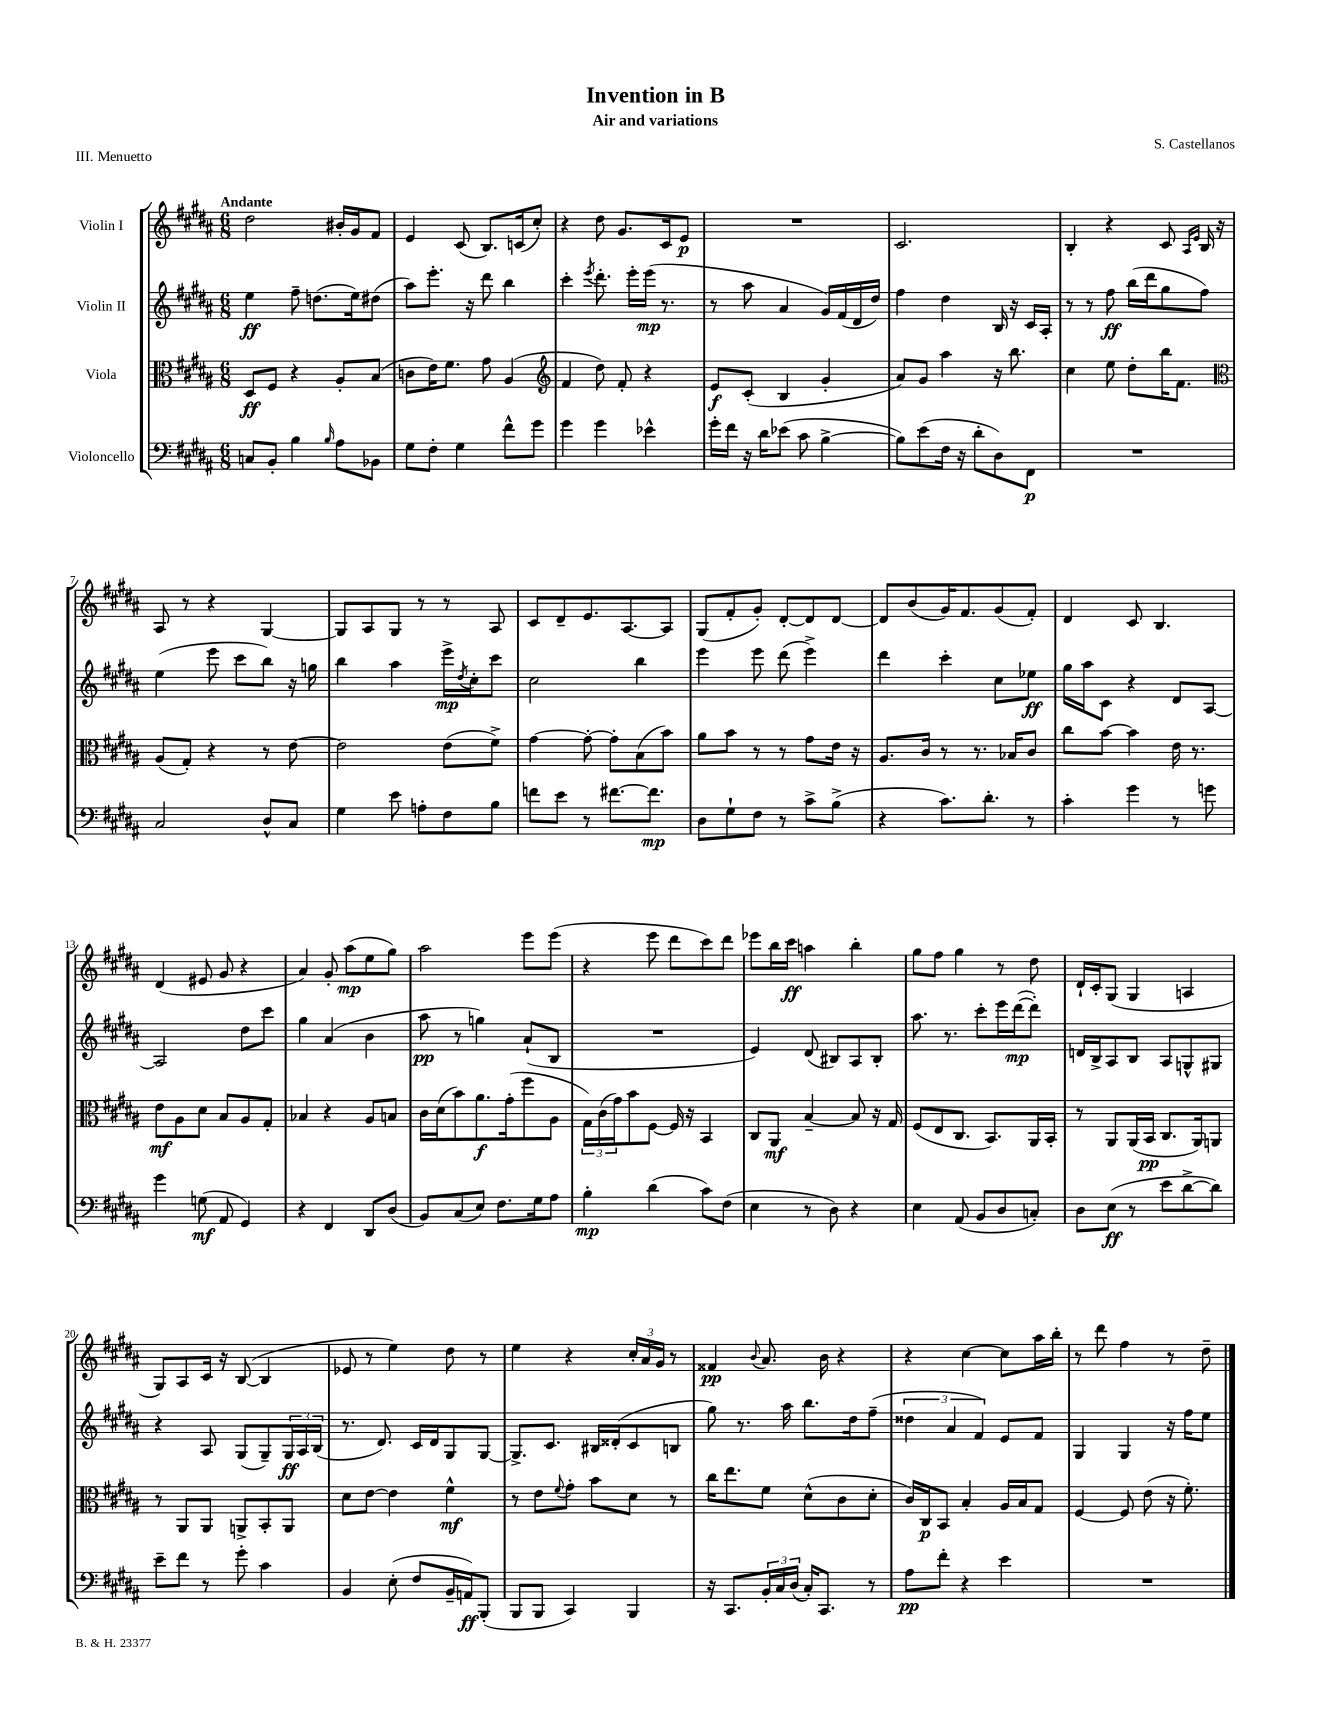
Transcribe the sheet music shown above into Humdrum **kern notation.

**kern	**kern	**kern	**kern
*staff4	*staff3	*staff2	*staff1
*clefF4	*clefC3	*clefG2	*clefG2
*k[f#c#g#d#a#]	*k[f#c#g#d#a#]	*k[f#c#g#d#a#]	*k[f#c#g#d#a#]
*M6/8	*M6/8	*M6/8	*M6/8
8C	8D#	4ee	2dd#
8BB'	8F#	.	.
4B	4r	8ff#~	.
.	.	(8.dd	.
16qqB	.	.	.
8A#	8A#'	.	16b#'
.	.	16ee)	16g#
8BB-	(8B	(8dd#	8f#
=	=	=	=
8G#	8c	8aa#)	4e
8F#'	16e)	8.eee'	.
.	8.f#	.	.
4G#	.	.	(8c#
.	.	16r	.
.	8g#	8ddd#	8.B)
8f#^^	(4A#	4bb	.
.	.	.	(16c
8g#	.	.	8cc#')
=	=	=	=
*	*clefG2	*	*
4g#	4f#	4ccc#'	4r
.	.	8qeee	.
4g#	8dd#)	8.ddd#'	8dd#
.	8f#'	.	8.g#
.	.	16eee'	.
4e-^^	4r	(16eee	.
.	.	8.r	16c#
.	.	.	8e
=	=	=	=
16g#'	8e	8r	2.r
16f#	.	.	.
16r	(8c#'	8aa#	.
16d#	.	.	.
(8e-	4B	4a#	.
8c#	.	.	.
[4B^	4g#'	16g#)	.
.	.	(16f#	.
.	.	16d#	.
.	.	16dd#)	.
=	=	=	=
8B])	8a#)	4ff#	2.c#
(8e	8g#	.	.
16F#	4aa#	4dd#	.
16r	.	.	.
8d#'	.	.	.
8D#)	16r	16B	.
.	8.bb	16r	.
8FF#	.	16c#	.
.	.	16A#'	.
=	=	=	=
2.r	4cc#	8r	4B'
.	.	8r	.
.	8ee	8ff#	4r
.	8dd#'	(16bb	.
.	.	16ddd#	.
.	16bb	8gg#	8c#
.	8.f#	.	.
.	.	.	16qqA#
.	.	.	16qqe
.	.	8ff#)	16B
.	.	.	16r
=	=	=	=
*	*clefC3	*	*
2C#	(8A#	(4ee	8A#
.	8G#')	.	8r
.	4r	8eee	4r
.	.	8ccc#	.
8D#^^	8r	8bb)	[4G#
8C#	[8e	16r	.
.	.	16gg	.
=	=	=	=
4G#	2e]	4bb	8G#]
.	.	.	8A#
8e	.	4aa#	8G#
8A'	.	.	8r
8F#	(8e	16eee^	8r
.	.	8qdd#	.
.	.	16cc#'	.
8B	8f#^)	8ccc#	8A#
=	=	=	=
8f	[4g#	2cc#	8c#
8e	.	.	8d#~
8r	8g#'_	.	8.e
[8.f#	8g#']	.	.
.	.	.	[8.A#
.	(8B	4bb	.
8.f#]	.	.	.
.	8b)	.	8A#]
=	=	=	=
8D#	8a#	4eee	(8G#
8G#`	8b	.	8f#'
8F#	8r	8eee	8g#')
8r	8r	(8ddd#	[8d#'
8c#^	8g#	4eee^)	8d#]
(8B^	16e	.	[8d#
.	16r	.	.
=	=	=	=
4r	8.A#	4ddd#	8d#]
.	.	.	(8b
.	16c#	.	.
8.c#)	8r	4ccc#'	16g#)
.	.	.	8.f#
.	8.r	.	.
8.d#'	.	.	.
.	.	8cc#	(8g#
.	16B-	.	.
8r	8c#	8ee-	8f#')
=	=	=	=
4c#'	8cc#	16gg#	4d#
.	.	16aa#	.
.	[8b	8c#	.
4g#	4b]	4r	8c#
.	.	.	4.B
8r	16e	8d#	.
.	8.r	.	.
8g	.	[8A#	.
=	=	=	=
4g#	8e	2A#]	(4d#
.	8A#	.	.
(8G	8d#	.	8e#
8AA#	8B	.	8g#
4GG#)	8A#	8dd#	4r
.	8G#'	8ccc#	.
=	=	=	=
4r	4B-	4gg#	4a#)
4FF#	4r	(4a#	8g#'
.	.	.	(8aa#
8DD#	8A#	4b	8ee
(8D#	8B	.	8gg#)
=	=	=	=
8BB)	16c#	8aa#	2aa#
.	(16d#	.	.
(8C#	8b)	8r	.
8E)	8.a#	4gg)	.
8.F#	.	.	.
.	(16g#'	.	.
.	8ff#	(8a#`	8eee
16G#	.	.	.
8A#	8A#	8B	(8eee
=	=	=	=
4B'	24G#)	2.r	4r
.	(24c#	.	.
.	24g#)	.	.
.	8b	.	.
(4d#	[8F#	.	8eee
.	16F#]	.	8ddd#
.	16r	.	.
8c#)	4BB	.	8ccc#)
(8F#	.	.	8ddd#
=	=	=	=
4E	8C#	4e)	8eee-
.	8AA#	.	16bb
.	.	.	16ccc#
8r	[4B~	(8d#	4aa
8D#)	.	8B#)	.
4r	8B]	8A#	4bb'
.	16r	8B#'	.
.	16G#	.	.
=	=	=	=
4E	(8F#	8.aa#	8gg#
.	8E	.	8ff#
.	.	8.r	.
(8AA#	8.C#	.	4gg#
8BB	.	8ccc#'	.
.	8.BB)	.	.
8D#	.	16eee	8r
.	.	([16ddd#	.
8C')	16AA#	8ddd#'])	8dd#
.	16BB'	.	.
=	=	=	=
8D#	8r	16d	16d#`
.	.	16B^	16c#'
(8E	8AA#	8A#	(8G#
8r	(16AA#	8B	4G#
.	16BB	.	.
8e	8.C#	8A#	.
[8d#^	.	8G^^	4A
.	16AA#)	.	.
8d#])	8AA	8G#	.
=	=	=	=
8e~	8r	4r	8G#)
8f#	8AA#	.	8A#
8r	8AA#	8A#	16c#
.	.	.	16r
8g#'	8AA^	(8G#	([8B
4c#	8BB'	8G#~)	4B]
.	8AA	24G#	.
.	.	24A#	.
.	.	(24B	.
=	=	=	=
4BB	8d#	8.r	8e-
.	[8e	.	8r
.	.	8.d#)	.
(8E'	4e]	.	4ee)
8F#	.	16c#	.
.	.	16d#	.
16BB~	4f#^^	8G#	8dd#
16AA)	.	.	.
(8BBB'	.	[8G#	8r
=	=	=	=
8BBB	8r	8.G#^]	4ee
8BBB	8e	.	.
.	.	8.c#	.
.	8qqf#	.	.
4CC#)	8g#'	.	4r
.	8b	16B#	.
.	.	(16d##'	.
4BBB	8d#	8c#	24cc#'
.	.	.	24a#
.	.	.	24g#
.	8r	8B	8r
=	=	=	=
16r	16cc#	8gg#)	4f##
8.CC#	8.ee	.	.
.	.	8.r	.
.	.	.	8qqb
24BB'	8f#	.	8.a#
24C#	.	.	.
.	.	16aa#	.
(24D#	.	.	.
16C#')	(8d#^^	8.bb	.
8.CC#	.	.	16b
.	8c#	.	4r
.	.	16dd#	.
8r	8d#'	(8ff#~	.
=	=	=	=
8A#	16c#)	6dd##	4r
.	16C#	.	.
8f#'	8BB	.	.
.	.	6a#	.
4r	4B'	.	[4cc#
.	.	6f#)	.
4e	16A#	8e	8cc#]
.	16B	.	.
.	8G#	8f#	16aa#
.	.	.	16bb'
=	=	=	=
2.r	[4F#	4G#	8r
.	.	.	8ddd#
.	8F#]	4G#	4ff#
.	(8e	.	.
.	16r	16r	8r
.	8.f#')	16ff#	.
.	.	8ee	8dd#~
==	==	==	==
*-	*-	*-	*-
